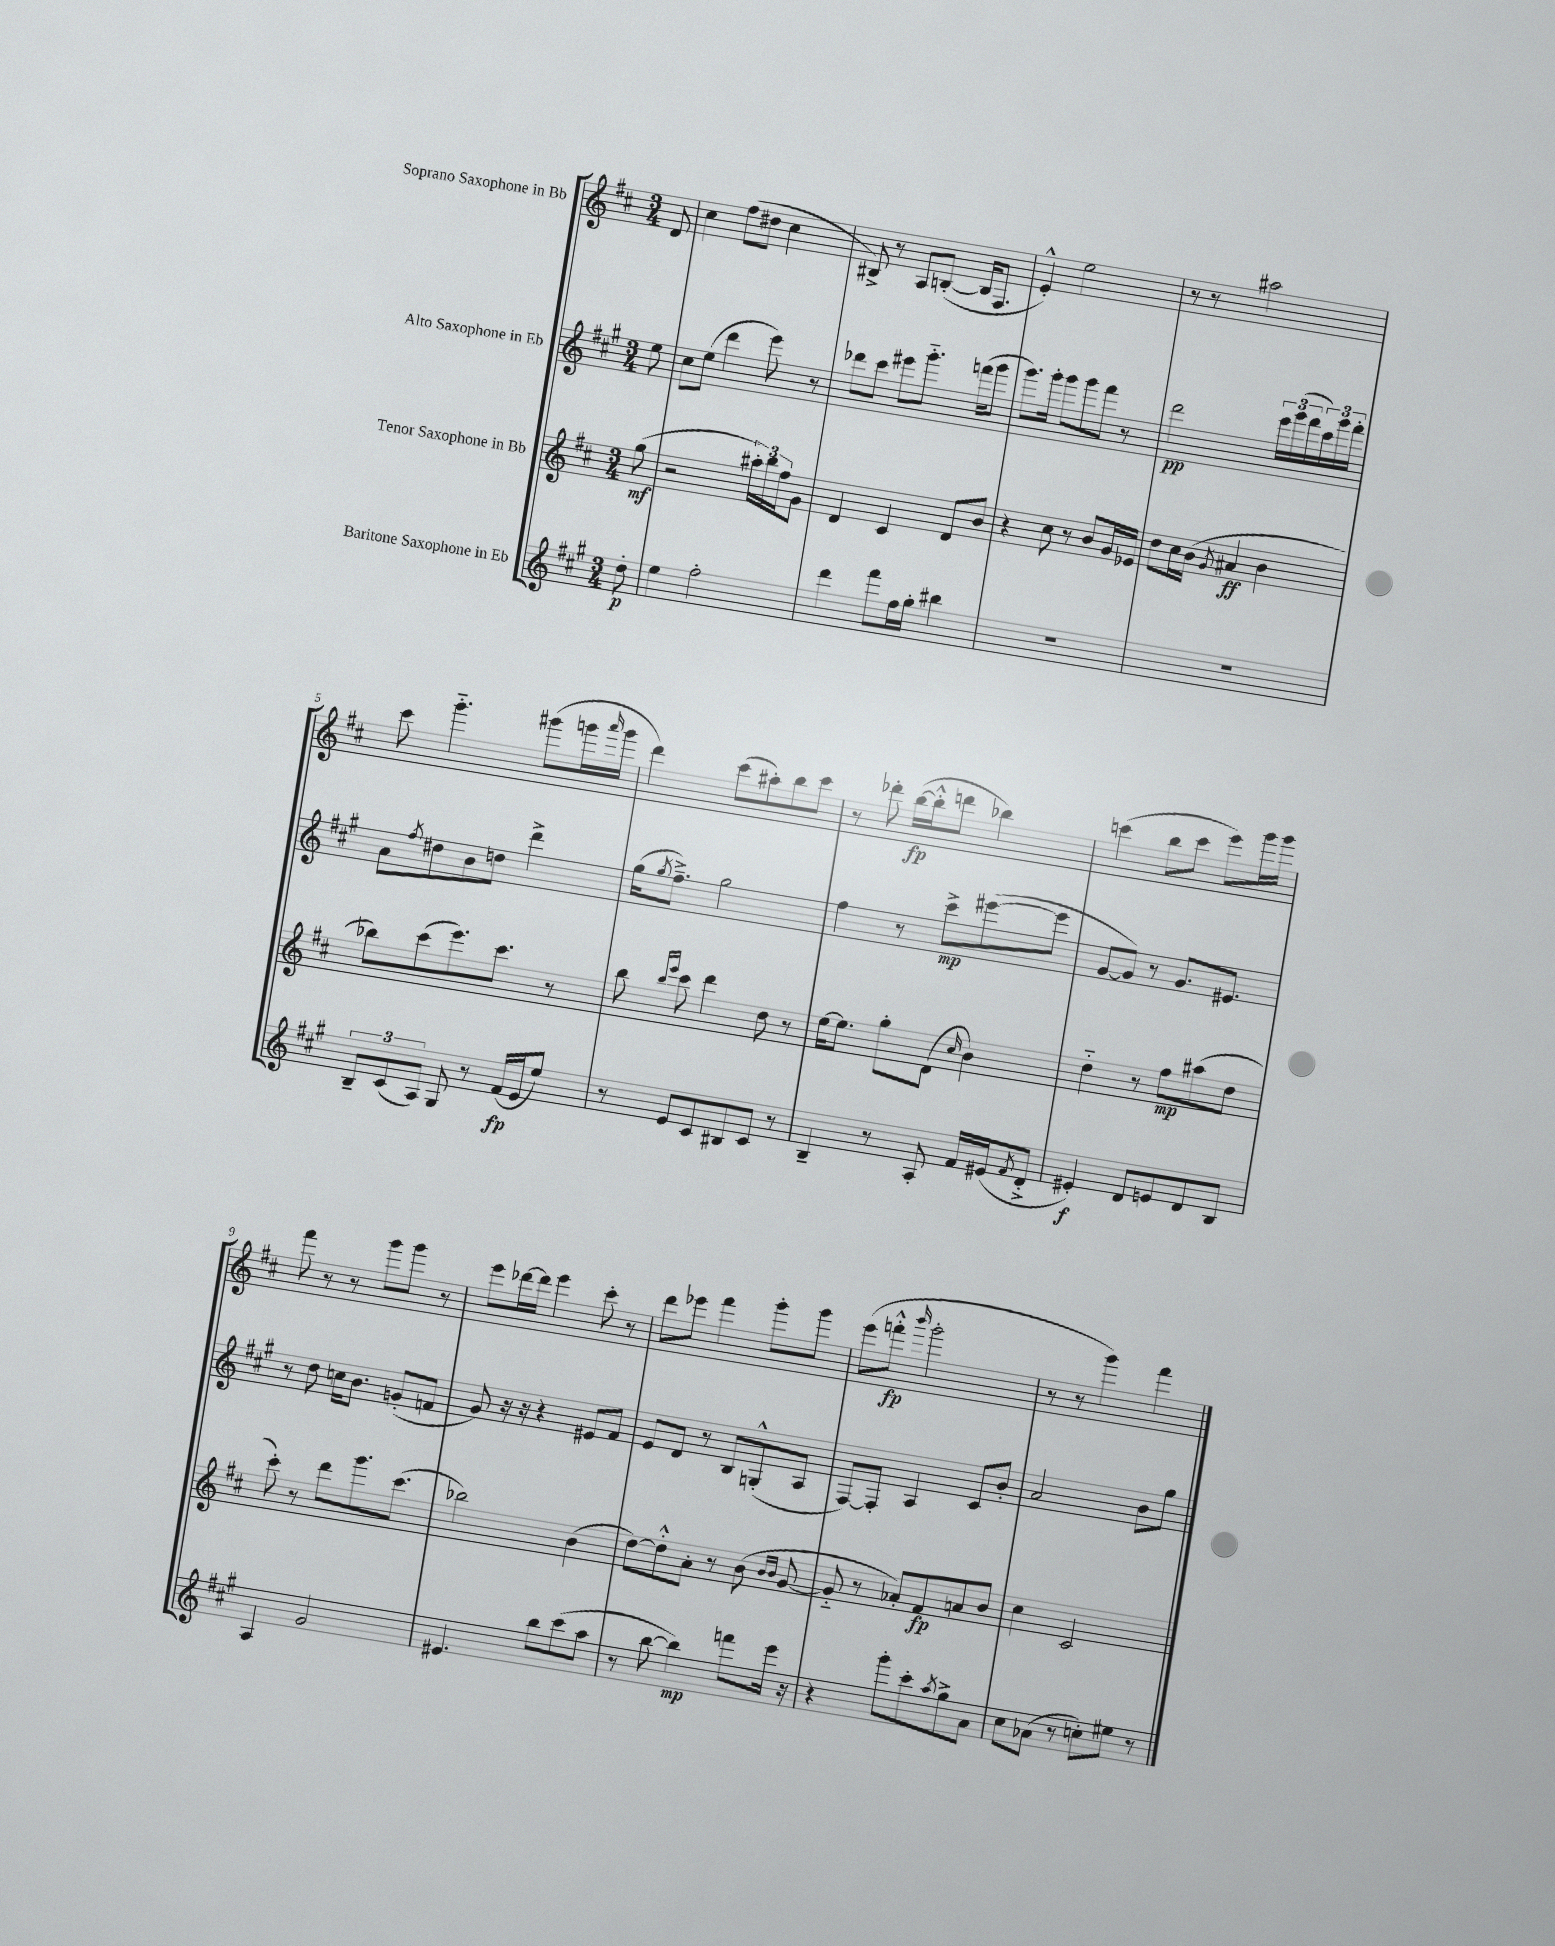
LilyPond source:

<<
\new StaffGroup <<
\new Staff = "s0" \with { instrumentName = "Soprano Saxophone in Bb" } {
    \clef treble \key d \major \numericTimeSignature \time 3/4 \partial 8
    d'8 |
    cis''4 fis''8( dis''8 cis''4 |
    bis8->) r8 a8 b8~-.( b16 fis8. |
    e'4-.-^) e''2 |
    r8 r8 ais''2 |
    cis'''8 g'''4.-_ gis'''8( g'''16 \grace { a'''16 } g'''16 |
    d'''4) cis'''8( ais''8-.) b''8 cis'''8 |
    r8 des'''8-. b''16~\fp( b''16-.-^ d'''8 bes''4) |
    c'''4( b''8 c'''8 e'''8) g'''16 g'''16 |
    fis'''8 r8 r8 g'''8 g'''8 r8 |
    e'''8 des'''16~ des'''16 e'''4 cis'''8-. r8 |
    d'''8 ees'''8 fis'''4 g'''8-. g'''8 |
    e'''8( f'''8-.-^\fp \grace { b'''16 } g'''2-. |
    r8 r8 g'''4) fis'''4 \bar "|." |
}
\new Staff = "s1" \with { instrumentName = "Alto Saxophone in Eb" } {
    \clef treble \key a \major \numericTimeSignature \time 3/4 \partial 8
    e''8 |
    cis''8 e''8( d'''4 e'''8) r8 |
    des'''8 cis'''8 eis'''8 gis'''8.-_ f'''16( gis'''8 |
    gis'''8.) gis'''16-. gis'''8 gis'''8 fis'''8 r8 |
    d'''2\pp \tuplet 3/2 { e'''16 gis'''16( fis'''16 } \tuplet 3/2 { cis'''16) gis'''16 fis'''16-. } |
    a'8 \acciaccatura { fis''8 } dis''8 b'8 d''8 d'''4-> |
    gis''16( \acciaccatura { gis''8 } fis''8.--->) gis''2 |
    fis''4 r8 cis'''8->\mp eis'''8~( eis'''8 |
    gis'8~ gis'8) r8 gis'8. eis'8. |
    r8 d''8 c''16 b'8. g'8-.( f'8 |
    gis'8) r16 r16 r4 eis'8 fis'8 |
    e'8 d'8 r8 b8 g8-.-^( a8 |
    fis8~) fis8-. a4 cis'8 b'8-. |
    a'2 b'8 gis''8 \bar "|." |
}
\new Staff = "s2" \with { instrumentName = "Tenor Saxophone in Bb" } {
    \clef treble \key d \major \numericTimeSignature \time 3/4 \partial 8
    g''8\mf( |
    r2 \tuplet 3/2 { ais''16-.) b''16 fis''16 } g'8 |
    d'4 cis'4 d'8 b'8 |
    r4 cis''8 r8 b'8 g'16 ees'16 |
    d''8 cis''16 b'16( \acciaccatura { g'8 } ais'4\ff b'4 |
    bes''8) cis'''8( e'''8.) cis'''8. r8 |
    b''8 \grace { b''16 e'''16 } cis'''8 d'''4 d''8 r8 |
    e''16~ e''8. g''8-. d'8( \grace { cis''16 } b'4) |
    d''4-_ r8 fis''8\mp ais''8( d''8 |
    cis'''8-.) r8 d'''8 g'''8. cis'''8.( |
    bes''2) b'4( |
    d''8~) d''8-.-^ a'8-. r8 b'8( \grace { b'16 b'16 } g'8~ |
    g'8-_ r8 aes'8-.) fis'8\fp a'8 b'8 |
    cis''4 cis'2 \bar "|." |
}
\new Staff = "s3" \with { instrumentName = "Baritone Saxophone in Eb" } {
    \clef treble \key a \major \numericTimeSignature \time 3/4 \partial 8
    d''8-.\p |
    e''4 fis''2-. |
    d'''4 fis'''8 fis''16 gis''16-. bis''4 |
    R2. |
    R2. |
    \tuplet 3/2 { b8-- cis'8( a8) } gis8 r8 fis'16\fp( e'16 e''8) |
    r8 e'8 cis'8 bis8 cis'8 r8 |
    b4-- r8 a8-. fis'16 eis'16( \acciaccatura { fis'8 } d'8-.-> |
    eis'4-.\f) d'8 e'8 d'8 b8 |
    a4 gis'2 |
    eis'4. b''8 cis'''8( a''8 |
    r8 b''8~ b''4\mp) f'''8 e'''16 r16 |
    r4 gis'''8-. cis'''8-. \acciaccatura { a''8 } gis''8-> a'8 |
    cis''8 aes'8( r8 c''8-.) eis''8 r8 \bar "|." |
}
>>
>>
